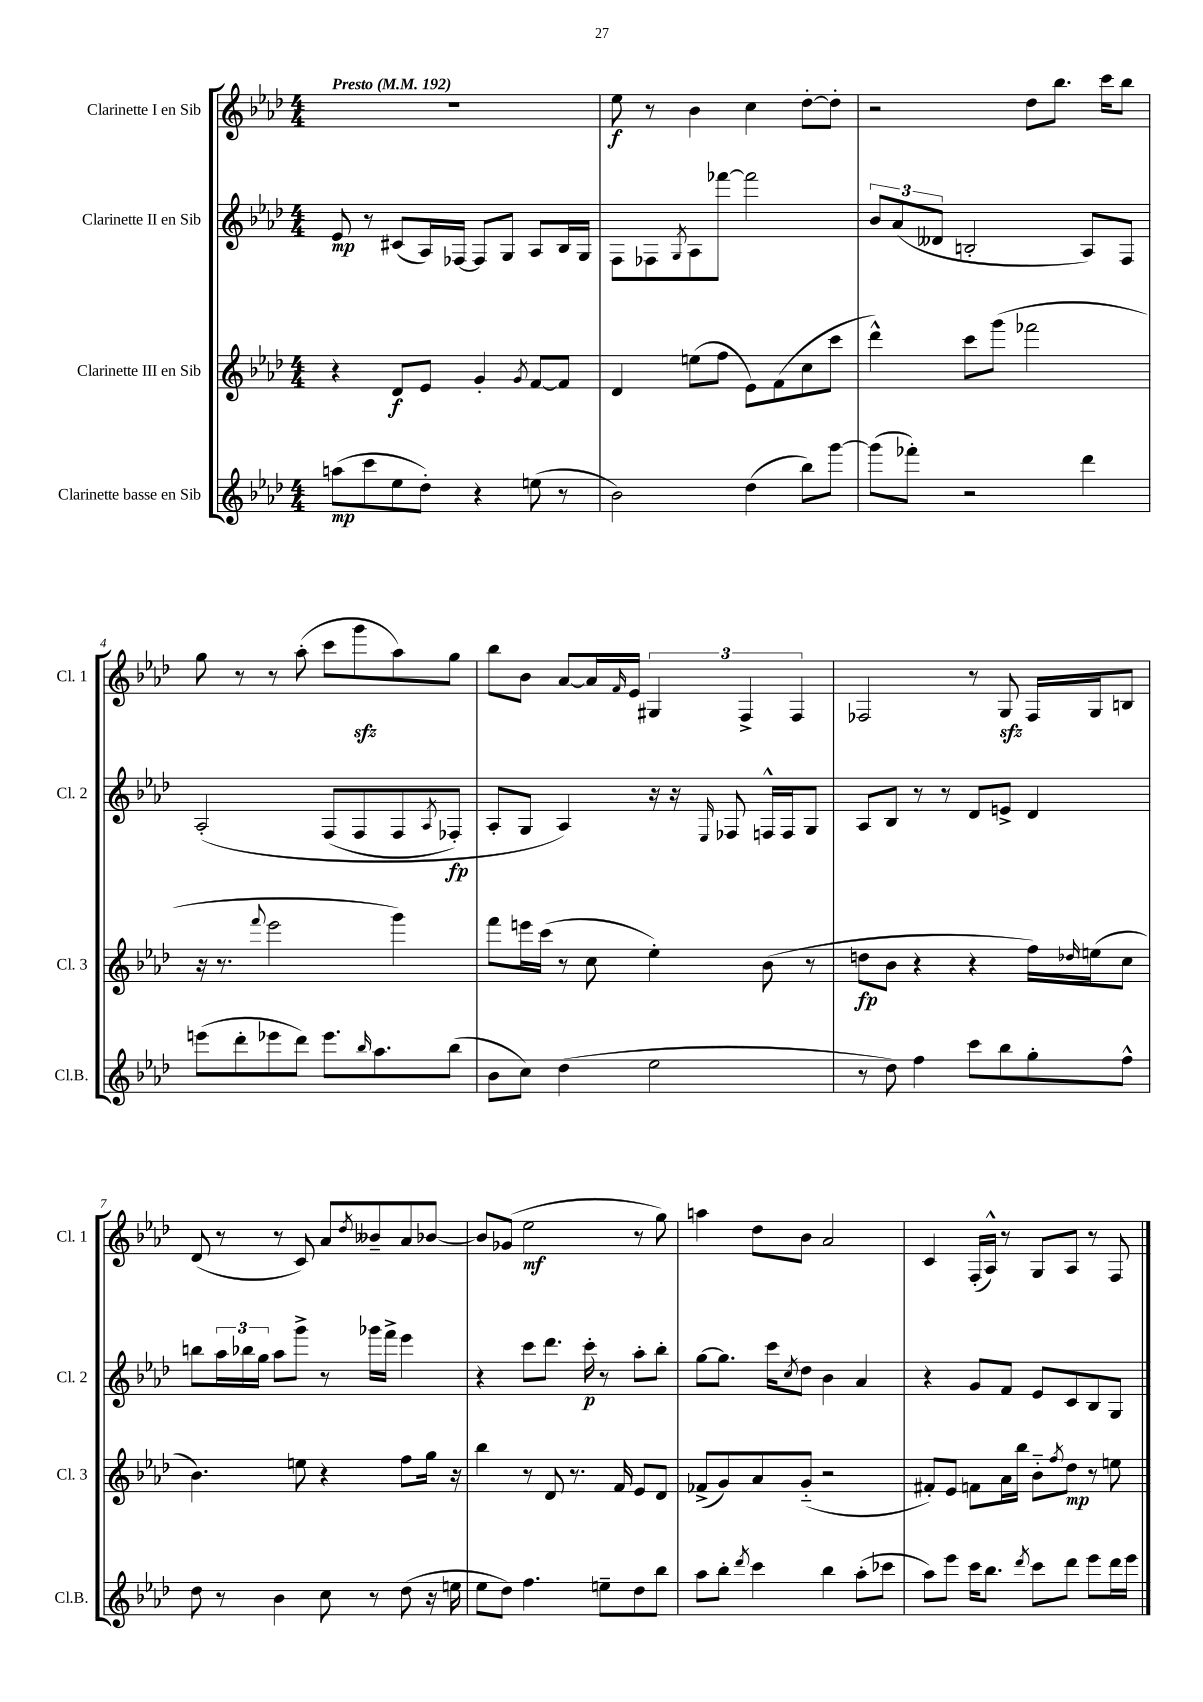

**kern	**kern	**kern	**kern
*staff4	*staff3	*staff2	*staff1
*clefG2	*clefG2	*clefG2	*clefG2
*k[b-e-a-d-]	*k[b-e-a-d-]	*k[b-e-a-d-]	*k[b-e-a-d-]
*M4/4	*M4/4	*M4/4	*M4/4
*MM192	*MM192	*MM192	*MM192
(8aa	4r	8e-	1r
8ccc	.	8r	.
8ee-	8d-	(8c#	.
8dd-')	8e-	16A-)	.
.	.	[16F-	.
4r	4g'	8F-]	.
.	.	8G	.
.	8qg	.	.
(8ee	[8f	8A-	.
8r	8f]	16B-	.
.	.	16G	.
=	=	=	=
2b-)	4d-	8F	8ee-
.	.	8F-	8r
.	.	8qG	.
.	(8ee	8A-	4b-
.	8ff	[8fff-	.
(4dd-	8e-)	2fff-]	4cc
.	(8f	.	.
8bb-)	8cc	.	[8dd-'
[8ggg	8ccc	.	8dd-']
=	=	=	=
(8ggg]	4ddd-^^)	12b-	2r
.	.	(12a-	.
8fff-')	.	.	.
.	.	12d--	.
2r	8ccc	2B'	.
.	(8ggg	.	.
.	2fff-	.	8dd-
.	.	.	8.bb-
4ddd-	.	8A-)	.
.	.	.	16ccc
.	.	8F	8bb-
=	=	=	=
(8eee	16r	&(2A-'	8gg
.	8.r	.	.
8ddd-'	.	.	8r
.	8qqfff	.	.
8eee-	2eee-	.	8r
8ddd-)	.	.	(8aa-'
8.eee-	.	(8F	8ccc
.	.	8F	8ggg
16qqbb-	.	.	.
8.aa-	.	.	.
.	4ggg)	8F	8aa-)
.	.	8qA-	.
(8bb-	.	8F-')	8gg
=	=	=	=
8b-	8fff	8A-'	8bb-
8cc)	16eee	8G	8b-
.	(16ccc	.	.
(4dd-	8r	4A-&)	[8a-
.	8cc	.	16a-]
.	.	.	16qqf
.	.	.	16e-
2ee-	4ee-')	16r	6G#
.	.	16r	.
.	.	16qqE-	.
.	.	8F-	.
.	.	.	6F^
.	(8b-	16F^^	.
.	.	16F	.
.	.	.	6F
.	8r	8G	.
=	=	=	=
8r	8dd	8A-	2F-
8dd-)	8b-	8B-	.
4ff	4r	8r	.
.	.	8r	.
8ccc	4r	8d-	8r
8bb-	.	8e^	8G
8gg'	16ff)	4d-	16F-
.	16qqdd-	.	.
.	(16ee	.	16G
8ff^^	8cc	.	8B
=	=	=	=
8dd-	4.b-)	8bb	(8d-
8r	.	24aa-	8r
.	.	24bb-	.
.	.	24gg	.
4b-	.	8aa-	8r
.	8ee	8ggg^	8c)
8cc	4r	8r	8a-
.	.	.	8qdd-
8r	.	16ggg-	8b--~
.	.	16fff^	.
(8dd-	8ff	4eee-	8a-
16r	16gg	.	[8b-
16ee	16r	.	.
=	=	=	=
8ee-	4bb-	4r	8b-]
8dd-)	.	.	(8g-
4.ff	8r	8ccc	2ee-
.	8d-	8.ddd-	.
.	8.r	.	.
.	.	16ccc'	.
8ee~	.	8r	.
.	16f	.	.
8dd-	8e-	8aa-'	8r
8bb-	8d-	8bb-'	8gg)
=	=	=	=
8aa-	(8f-^	[8gg	4aa
8bb-'	8g)	8.gg]	.
8qddd-	.	.	.
4ccc	8a-	.	8dd-
.	.	16ccc	.
.	.	8qcc	.
.	(8g'~	8dd-	8b-
4bb-	2r	4b-	2a-
(8aa-'	.	4a-	.
8ccc-	.	.	.
=	=	=	=
8aa-)	8f#')	4r	4c
8eee-	8e-	.	.
16ccc	8f	8g	(16F'
8.bb-	.	.	16A-^^)
.	16a-	8f	8r
.	16bb-	.	.
8qddd-	.	.	.
8ccc	8b-'~	8e-	8G
.	8qff	.	.
8ddd-	8dd-	8c	8A-
8eee-	8r	8B-	8r
16ddd-	8ee	8G	8F
16eee-	.	.	.
==	==	==	==
*-	*-	*-	*-
